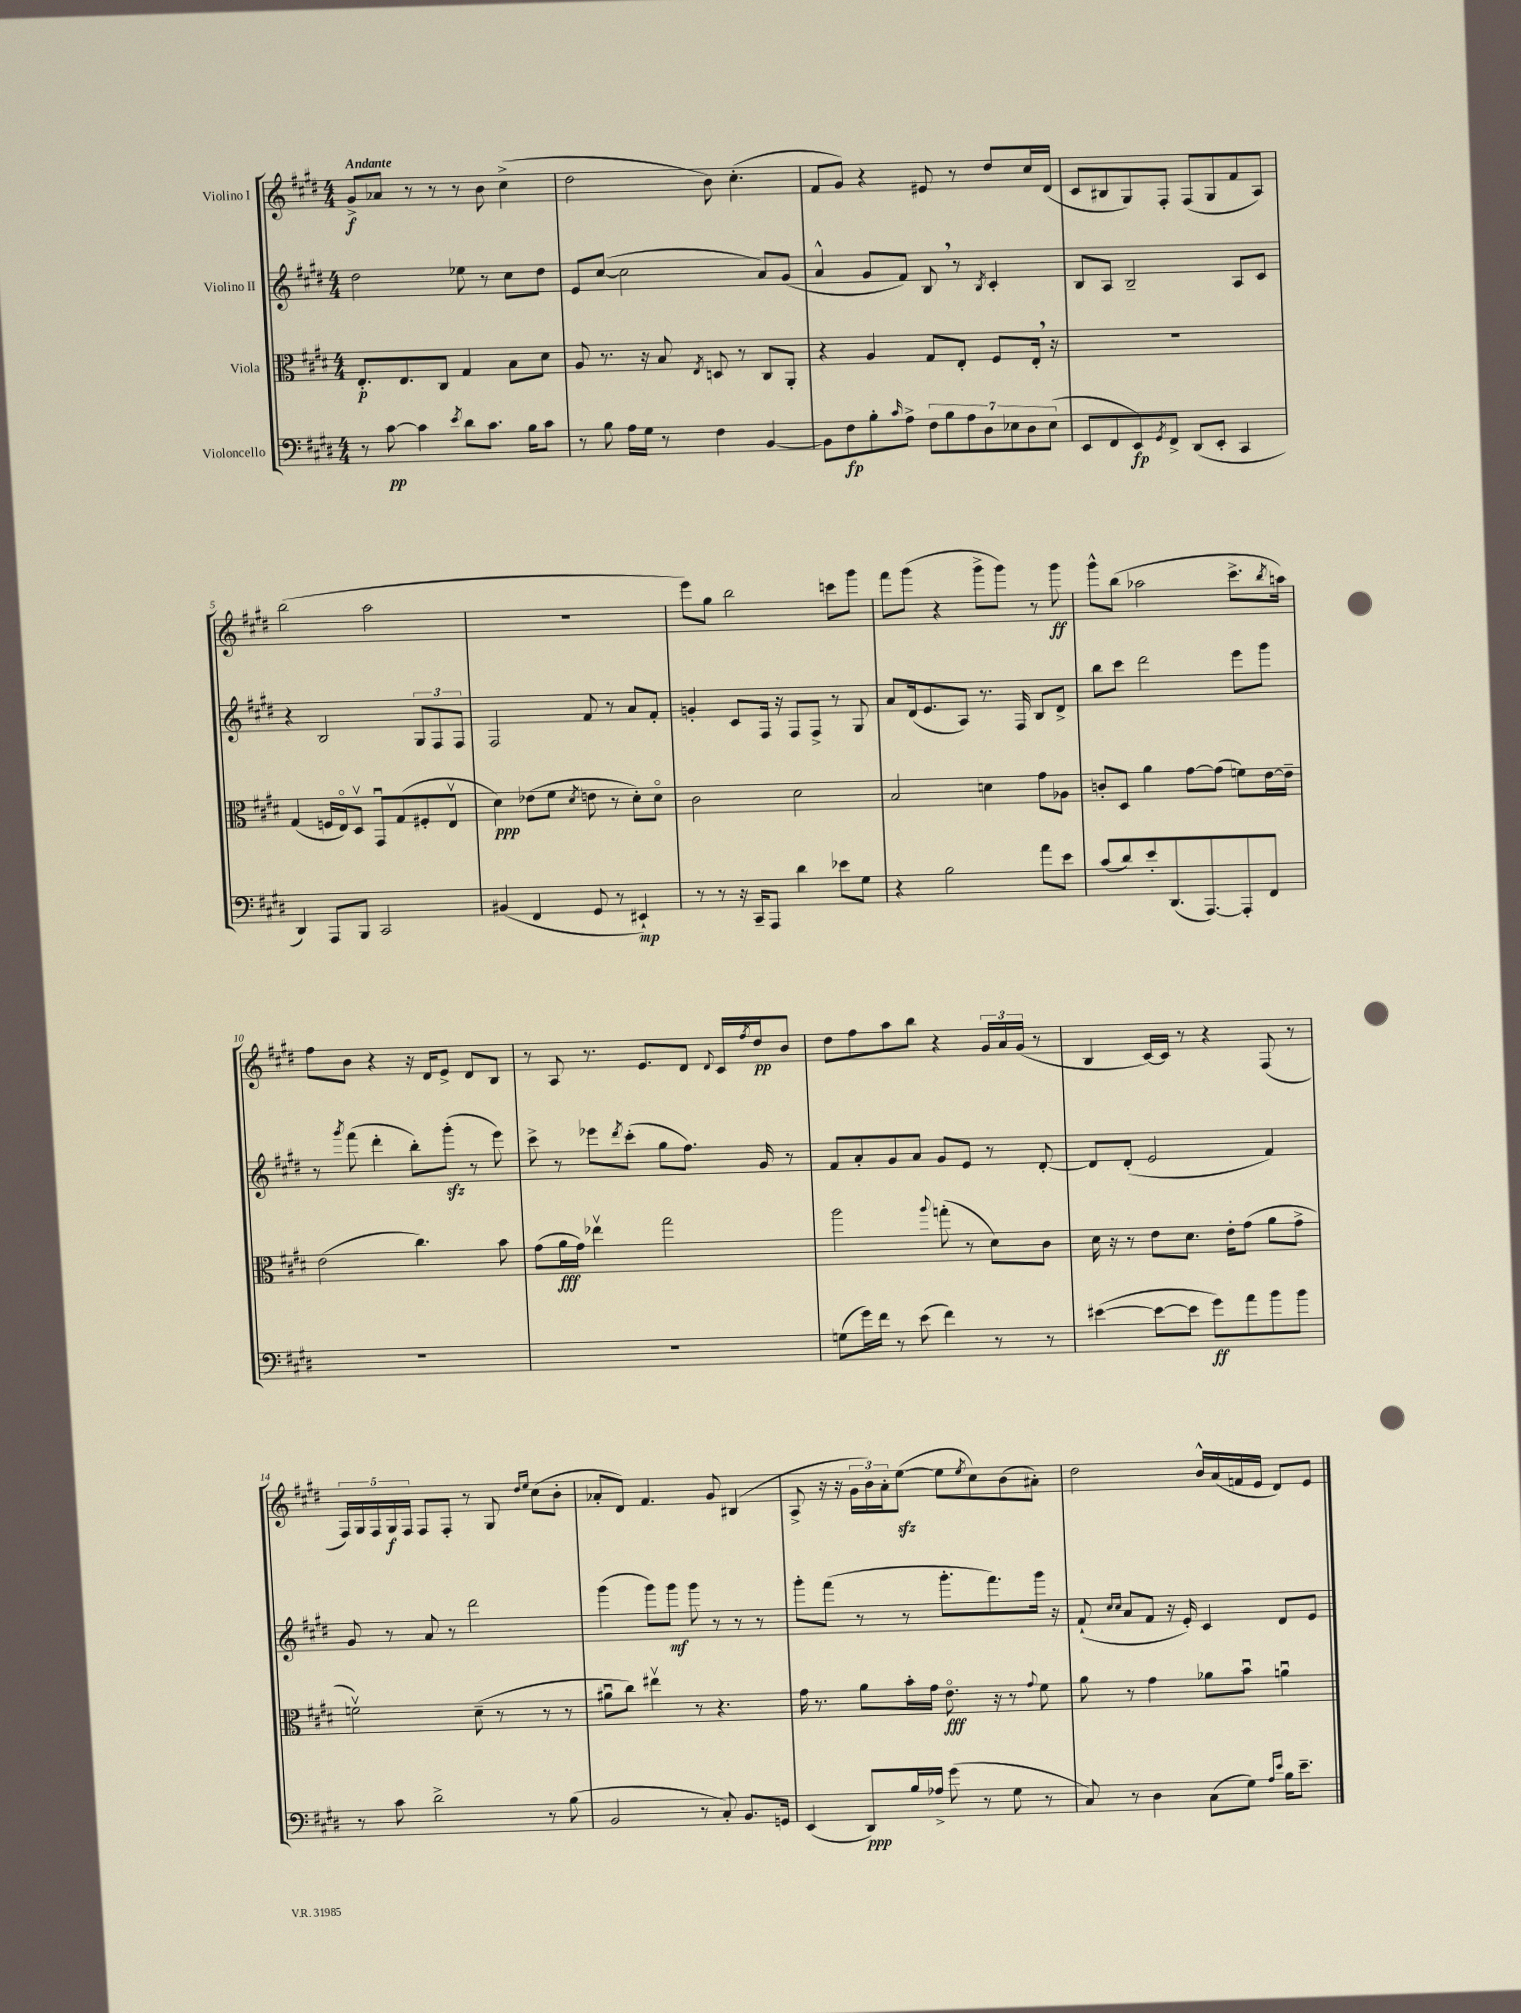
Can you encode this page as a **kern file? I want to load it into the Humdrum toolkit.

**kern	**kern	**kern	**kern
*staff4	*staff3	*staff2	*staff1
*clefF4	*clefC3	*clefG2	*clefG2
*k[f#c#g#d#]	*k[f#c#g#d#]	*k[f#c#g#d#]	*k[f#c#g#d#]
*M4/4	*M4/4	*M4/4	*M4/4
8r	8.E'	2dd#	8g#^
[8c#	.	.	8a-
.	8.E	.	.
4c#]	.	.	8r
.	8C#	.	8r
8qe	.	.	.
8d#	4G#	8ee-	8r
8.c#	.	8r	8b
.	8B	8cc#	(4cc#^
16B	.	.	.
8c#	8d#	8dd#	.
=	=	=	=
8r	8A	8e	2dd#
8B	8.r	([8cc#	.
16A	.	2cc#]	.
16G#	16r	.	.
8r	8B	.	.
.	8qE	.	.
4F#	8D	.	8b)
.	8r	.	(4.cc#'
[4BB	8C#	8a)	.
.	8AA'	(8g#	.
=	=	=	=
8BB]	4r	4a^^	8f#
8F#	.	.	8g#)
8B'	4A	8g#	4r
16qqc#	.	.	.
8A^	.	8f#)	.
14F#	8G#	8B	8e#
14B	.	.	.
.	8E'	8r	8r
14A	.	.	.
14D#	.	.	.
.	.	8qB	.
.	8F#	4c#'	8dd#
14E-	.	.	.
14D#	.	.	.
.	16E'	.	16cc#
(14E-	.	.	.
.	16r	.	(16d#
=	=	=	=
8EE	1r	8B	8c#
8FF#	.	8A	8B#
8EE)	.	2B~	8G#)
8qGG#	.	.	.
8FF#^	.	.	8F#'
(8DD#	.	.	(8F#
8EE'	.	.	8G#
4CC#	.	8A	8f#
.	.	8c#	8A)
=	=	=	=
4DD#)	(4G#	4r	(2bb
8AAA	16F	2B	.
.	16Eo)	.	.
8BBB	8D#v	.	.
2CC#	8GG#u	.	2aa
.	(8G#	.	.
.	8F#'	12G#	.
.	.	12F#	.
.	8Ev	.	.
.	.	12F#	.
=	=	=	=
(4BB#	4d#)	2F#	1r
4FF#	(8e-	.	.
.	8f#	.	.
.	8qd#	.	.
8GG#	8e	8f#	.
8r	8r	8r	.
4EE#`)	8d#')	8a	.
.	8d#o	8f#'	.
=	=	=	=
8r	2c#	4g'	8eee)
8r	.	.	8gg#
16r	.	8c#	2bb
16CC#~	.	.	.
8AAA	.	16F#	.
.	.	16r	.
4d#	2d#	8F#	.
.	.	8F#^	.
8e-	.	8r	8ccc
8G#	.	8G#	8ggg#
=	=	=	=
4r	2B	8a	8fff#
.	.	(16d#	(8ggg#
.	.	8.e	.
2B	.	.	4r
.	.	8A)	.
.	4d	8.r	8ggg#^
.	.	.	8ggg#)
.	.	16F#	.
8a	8g#	8B	8r
8e	8A-	8d#^	8ggg#
=	=	=	=
(8c#	8c'	8bb	8ggg#^^
8d#)	8D#	8ccc#	(8bb
8e'	4a	2ddd#	2aa-
(8.DD#	.	.	.
.	[8g#	.	.
[8.AAA)	.	.	.
.	(8g#]	.	.
8AAA']	8f)	8eee	8.ccc#^
8FF#	[16e	8ggg#	.
.	.	.	8qbb
.	16e~]	.	16aa)
=	=	=	=
1r	(2e	8r	8ff#
.	.	8qggg#	.
.	.	(8fff#	8b
.	.	4ddd#'	4r
.	4.cc#)	8bb')	16r
.	.	.	16d#
.	.	(8ggg#'	8e^
.	.	8r	8d#
.	8b	8eee)	8B
=	=	=	=
1r	(8g#	8ccc#^	8r
.	16a	8r	8A
.	16g#)	.	.
.	4ee-v	8eee-	8.r
.	.	8qddd#	.
.	.	(8ccc#'	.
.	.	.	8.e
.	2gg#	8gg#	.
.	.	8.ff#)	8d#
.	.	.	8qqd#
.	.	.	16c#
.	.	.	8qff#
.	.	16g#	16dd#
.	.	8r	8b
=	=	=	=
(8G	2aa	8f#	8dd#
16g#)	.	8a'	8ff#
16f#	.	.	.
8r	.	8g#	8aa
(8e	.	8a	8bb
.	8qqaa	.	.
4f#)	(8gg'	8g#	4r
.	8r	8e	.
8r	8d#)	8r	24g#
.	.	.	24a
.	.	.	(24g#
8r	8c#	[8d#'	8r
=	=	=	=
([4e#	16d#	8d#]	4B
.	16r	.	.
.	8r	(8d#'	.
8e#_	8e	2e	[16c#)
.	.	.	16c#]
8e#]	8.d#	.	8r
8g#)	.	.	4r
.	16e'	.	.
8a	(8g#	.	.
8b	8a	4f#)	(8F#
8b	8g#^	.	8r
=	=	=	=
8r	2fv)	8g#	20F#)
.	.	.	20G#
.	.	.	20F#
8c#	.	8r	.
.	.	.	20G#
.	.	.	20F#
2d#^	.	8a	8F#
.	.	8r	8F#'
.	(8d#~	2ddd#	8r
.	8r	.	8G#
.	.	.	16qqdd#
.	.	.	16qqee
8r	8r	.	(8cc#
(8B	8r	.	8b'
=	=	=	=
2BB	8a#u	(4ggg#	8a-'
.	8cc#)	.	8d#)
.	4ee#v	8ggg#)	4.f#
.	.	8ggg#	.
8r	8r	8ggg#	.
8C#')	4.r	8r	8g#
8.BB	.	8r	(4B#
.	.	8r	.
16GG	.	.	.
=	=	=	=
(4EE	16g#	8ggg#'	8A^
.	8.r	.	.
.	.	(8fff#	16r
.	.	.	16r
8DD#)	8a	8r	24g#
.	.	.	24b)
.	.	.	24a'
16B	16b'	8r	([8ee
16A-^	16g#	.	.
(8g#	8.eo	8.ggg#'	8ee]
.	.	.	8qee
8r	.	.	8cc#)
.	16r	8.fff#)	.
8G#	8r	.	(8b
.	8qqg#	.	.
8r	8f#	16ggg#	8a#')
.	.	16r	.
=	=	=	=
8C#)	8a	(8f#`	2dd#
.	.	16qqcc#	.
.	.	16qqcc#	.
8r	8r	8a	.
4D#	4g#	8f#	.
.	.	16r	.
.	.	16e')	.
(8C#	8a-	4c#	16b^^
.	.	.	(16a
8G#)	8bu	.	16f
.	.	.	16e
16qqA	.	.	.
16qqe	.	.	.
16B	4au	8d#	8d#)
8.e~	.	.	.
.	.	8e	8e
==	==	==	==
*-	*-	*-	*-
